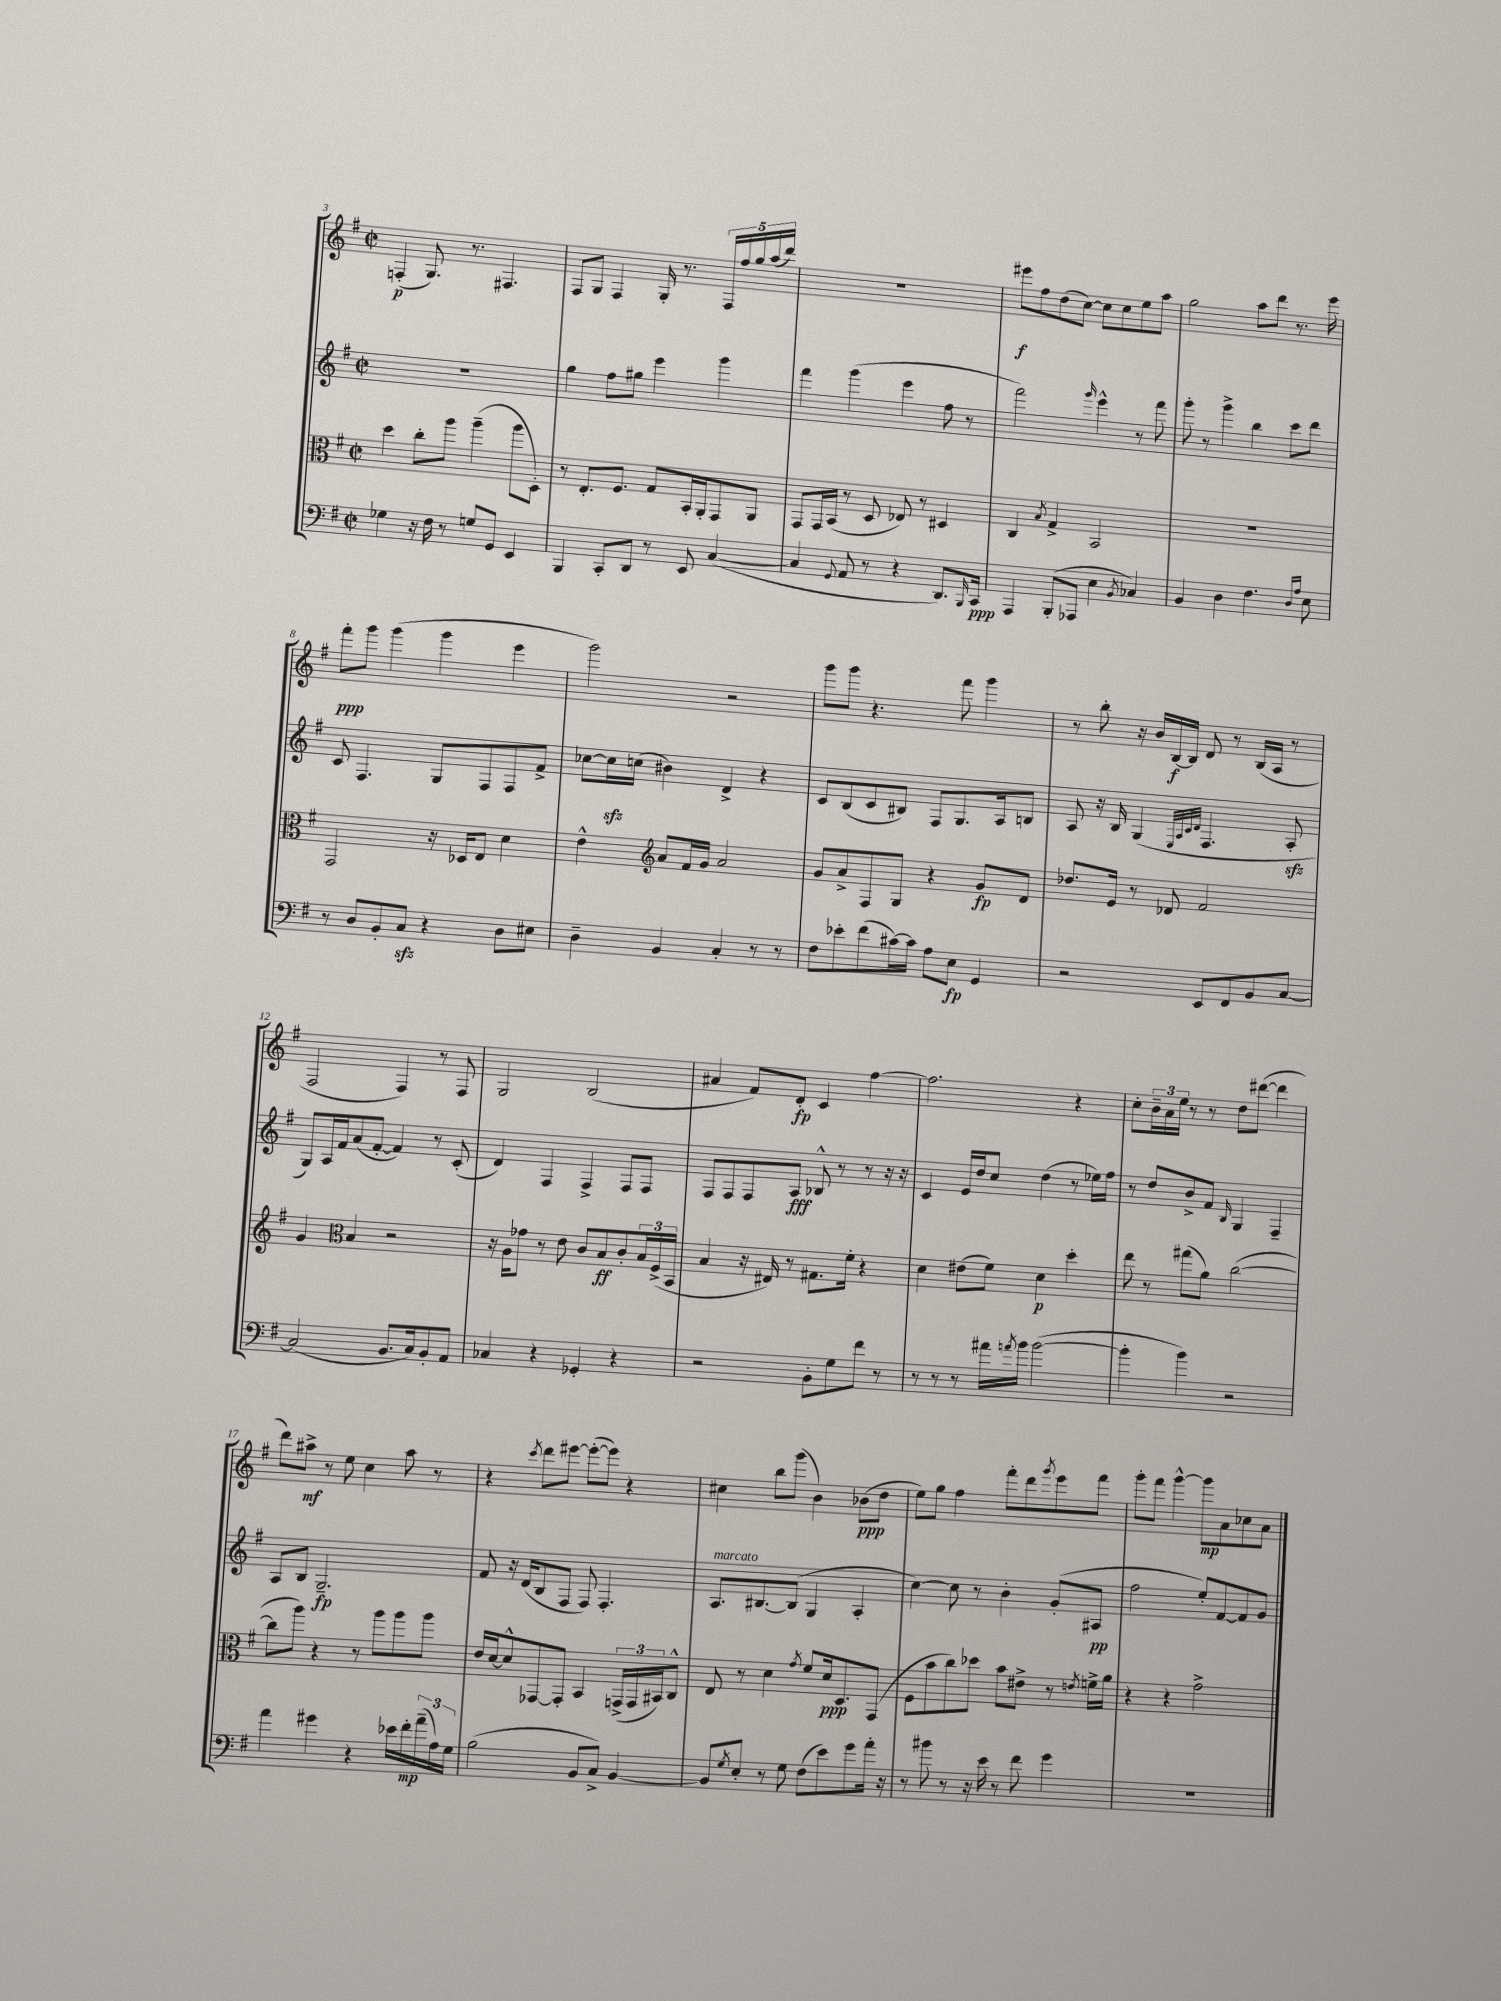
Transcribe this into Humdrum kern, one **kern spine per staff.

**kern	**kern	**kern	**kern
*staff4	*staff3	*staff2	*staff1
*clefF4	*clefC3	*clefG2	*clefG2
*k[f#]	*k[f#]	*k[f#]	*k[f#]
*M2/2	*M2/2	*M2/2	*M2/2
*met(c|)	*met(c|)	*met(c|)	*met(c|)
4G-	4dd	1r	(4F'
16r	8cc'	.	8.G)
16F#	.	.	.
8r	8aa	.	.
.	.	.	8.r
8G	(4aa~	.	.
8GG	.	.	4.F#
4EE	8aa	.	.
.	8D')	.	.
=	=	=	=
4BBB	8r	4gg	8F#
.	8.E'	.	8G
8CC'	.	8ff#	4F#
.	8.F#	.	.
8DD	.	8gg#	.
8r	8G	4eee	16G'
.	.	.	8.r
8EE	16BB'	.	.
.	16AA'	.	.
([4C	8GG	4ggg	20F#
.	.	.	20ff#
.	.	.	20gg
.	8AA	.	.
.	.	.	(20aa
.	.	.	20ddd)
=	=	=	=
4C]	8GG	4fff#	1r
.	16GG	.	.
.	(16BB	.	.
8qqGG	.	.	.
8AA	8r	(4ggg	.
8r	8D	.	.
4r	8E-)	4eee	.
.	8r	.	.
8.DD)	4D#	8ff#	.
.	.	8r	.
16qqBBB	.	.	.
16CC	.	.	.
=	=	=	=
4AAA	4C	2fff#)	8eee#
.	.	.	8ff#
.	8qB	.	.
(8BBB'	4G^	.	(8dd
8AAA-	.	.	[8cc)
.	.	16qqggg	.
4E	2BB	4eee^^	8cc]
.	.	.	8cc
8qBB	.	.	.
4C-)	.	8r	8ee
.	.	8fff#	8aa
=	=	=	=
4BB	1r	8ggg'	2gg
.	.	8r	.
4D	.	4ggg^	.
4.F#	.	4bb	8aa
.	.	.	8ddd
.	.	8ccc	8.r
16qqD	.	.	.
16qqA	.	.	.
8E	.	8ddd	.
.	.	.	16eee
=	=	=	=
8r	2GG	8c	8fff#'
8D	.	4.F#	8ggg
8BB'	.	.	(4ggg
8C	.	.	.
4r	16r	8G	4ggg
.	16D-	.	.
.	8E	8F#	.
8D	4d	8F#	4eee
8E#	.	8f#^	.
=	=	=	=
4D~	4e^^	[8cc-	2ggg)
.	.	16cc-]	.
.	.	(16cc	.
*	*clefG2	*	*
4BB	8a	4b#)	.
.	16f#	.	.
.	16g	.	.
4C'	2a	4d^	2r
8r	.	4r	.
8r	.	.	.
=	=	=	=
8F#	8g	8c	8ggg
8e-'	8a^	(8B	8ggg
(8f#	8F#	8c	4.r
[16c#)	8G	8B#)	.
16c#]	.	.	.
8A	4r	8F#	.
8E	.	8.G	8fff#
4GG	8g	.	4ggg
.	.	16A	.
.	8d	8B	.
=	=	=	=
2r	8.dd-	8A	8r
.	.	16r	8bb'
.	16e	16B	.
.	8r	(4G	16r
.	.	.	16b
.	8d-	.	[16B
.	.	.	16B]
.	.	32qqE	.
.	.	32qqA	.
.	.	32qqc	.
.	.	32qqd	.
8EE	2f#	4.F#	8d
8FF#	.	.	8r
8BB	.	.	(16B
.	.	.	16A
[8C	.	8A'	8r
=	=	=	=
(2C]	4g	8G)	2F#
.	.	16A	.
.	.	16f#	.
*	*clefC3	*	*
.	4B	(8a	.
.	.	[8f#'	.
8.BB	2r	4f#])	4F#)
16C)	.	.	.
8BB'	.	8r	8r
8AA	.	(8c'	8F#
=	=	=	=
4C-	16r	4d)	2G
.	16A	.	.
.	8g-	.	.
4r	8r	4F#	.
.	8e	.	.
4GG-'	8c	4F#^	(2B
.	8B	.	.
4r	8c'	8F#	.
.	24B	8F#	.
.	(24F#^	.	.
.	24BB	.	.
=	=	=	=
2r	4B	8F#	4a#
.	.	8F#	.
.	16r	8F#	8f#)
.	16E#)	.	.
.	8r	8A	8d'
8BB'	8.G#	8B-^^	4c
8G	.	8r	.
.	16f#'	.	.
8f#	4r	8r	[4ff#
8r	.	16r	.
.	.	16r	.
=	=	=	=
8r	4d	4c	2.ff#]
8r	.	.	.
8r	(8e#	16e	.
.	.	16dd	.
16a#	8f#)	8cc	.
8qa	.	.	.
16b	.	.	.
([2b	4d	(4dd	.
.	4dd'	8r	4r
.	.	16ee-)	.
.	.	16ff#	.
=	=	=	=
4b']	8ee	8r	8cc'
.	8r	8dd	24b~
.	.	.	24a
.	.	.	24ee
4b)	(8gg#	8b^	8r
.	8a)	8f#	8r
.	.	16qqB	.
2r	([2cc	4G	8dd
.	.	.	([8ddd#
.	.	4F#~	4ddd#]
=	=	=	=
4a	8cc]	8A	8ddd)
.	8aa)	8B	8aa#^
4g#	4r	2.G~	8r
.	.	.	8ee
4r	8r	.	4cc
.	8aa	.	.
16e-	8aa	.	8aa#
16f#'	.	.	.
(24a~	8aa	.	8r
24A)	.	.	.
24G	.	.	.
=	=	=	=
(2B	16e	8f#	4r
.	[16d	.	.
.	8d^^]	16r	.
.	.	(16d	.
.	.	.	8qccc
.	[8GG-	8B	8ddd
.	8GG-']	8F#	[8eee#
8BB	4BB	8F#)	(8eee#'_
8C^)	.	4.F#'	8eee#])
[4BB	(24GG^	.	4r
.	24GG	.	.
.	24BB#)	.	.
.	8C^^	.	.
=	=	=	=
8BB]	8E	8.A	4cc#
8qG	.	.	.
8E'	8r	.	.
.	.	[8.B#	.
8r	4d	.	8bb
8G	.	(8B#]	(8ggg
.	8qg	.	.
(8F#	8f#	4G	4b)
8e)	16d	.	.
.	8.D	.	.
8g	.	4A'	(8b-
16a'	(8GG	.	8dd
16r	.	.	.
=	=	=	=
8r	8F#	[4cc)	8ee)
8b#	8b	.	8gg
8r	8cc)	8cc]	4ff#
16r	8dd-	8r	.
16e	.	.	.
8r	8b	4b'	8fff#'
8f#	8e#^	.	8ddd
.	.	.	8qggg
4g	8r	(8g'	8eee
.	8qe	.	.
.	16f^	8A#	8fff#
.	16a	.	.
=	=	=	=
1r	4r	2ff#	8ggg'
.	.	.	8fff#
.	4r	.	[4ggg^^
.	2g^	8ee')	8ggg]
.	.	[8f#	8a
.	.	8f#]	8cc-
.	.	8g	8a
==	==	==	==
*-	*-	*-	*-
